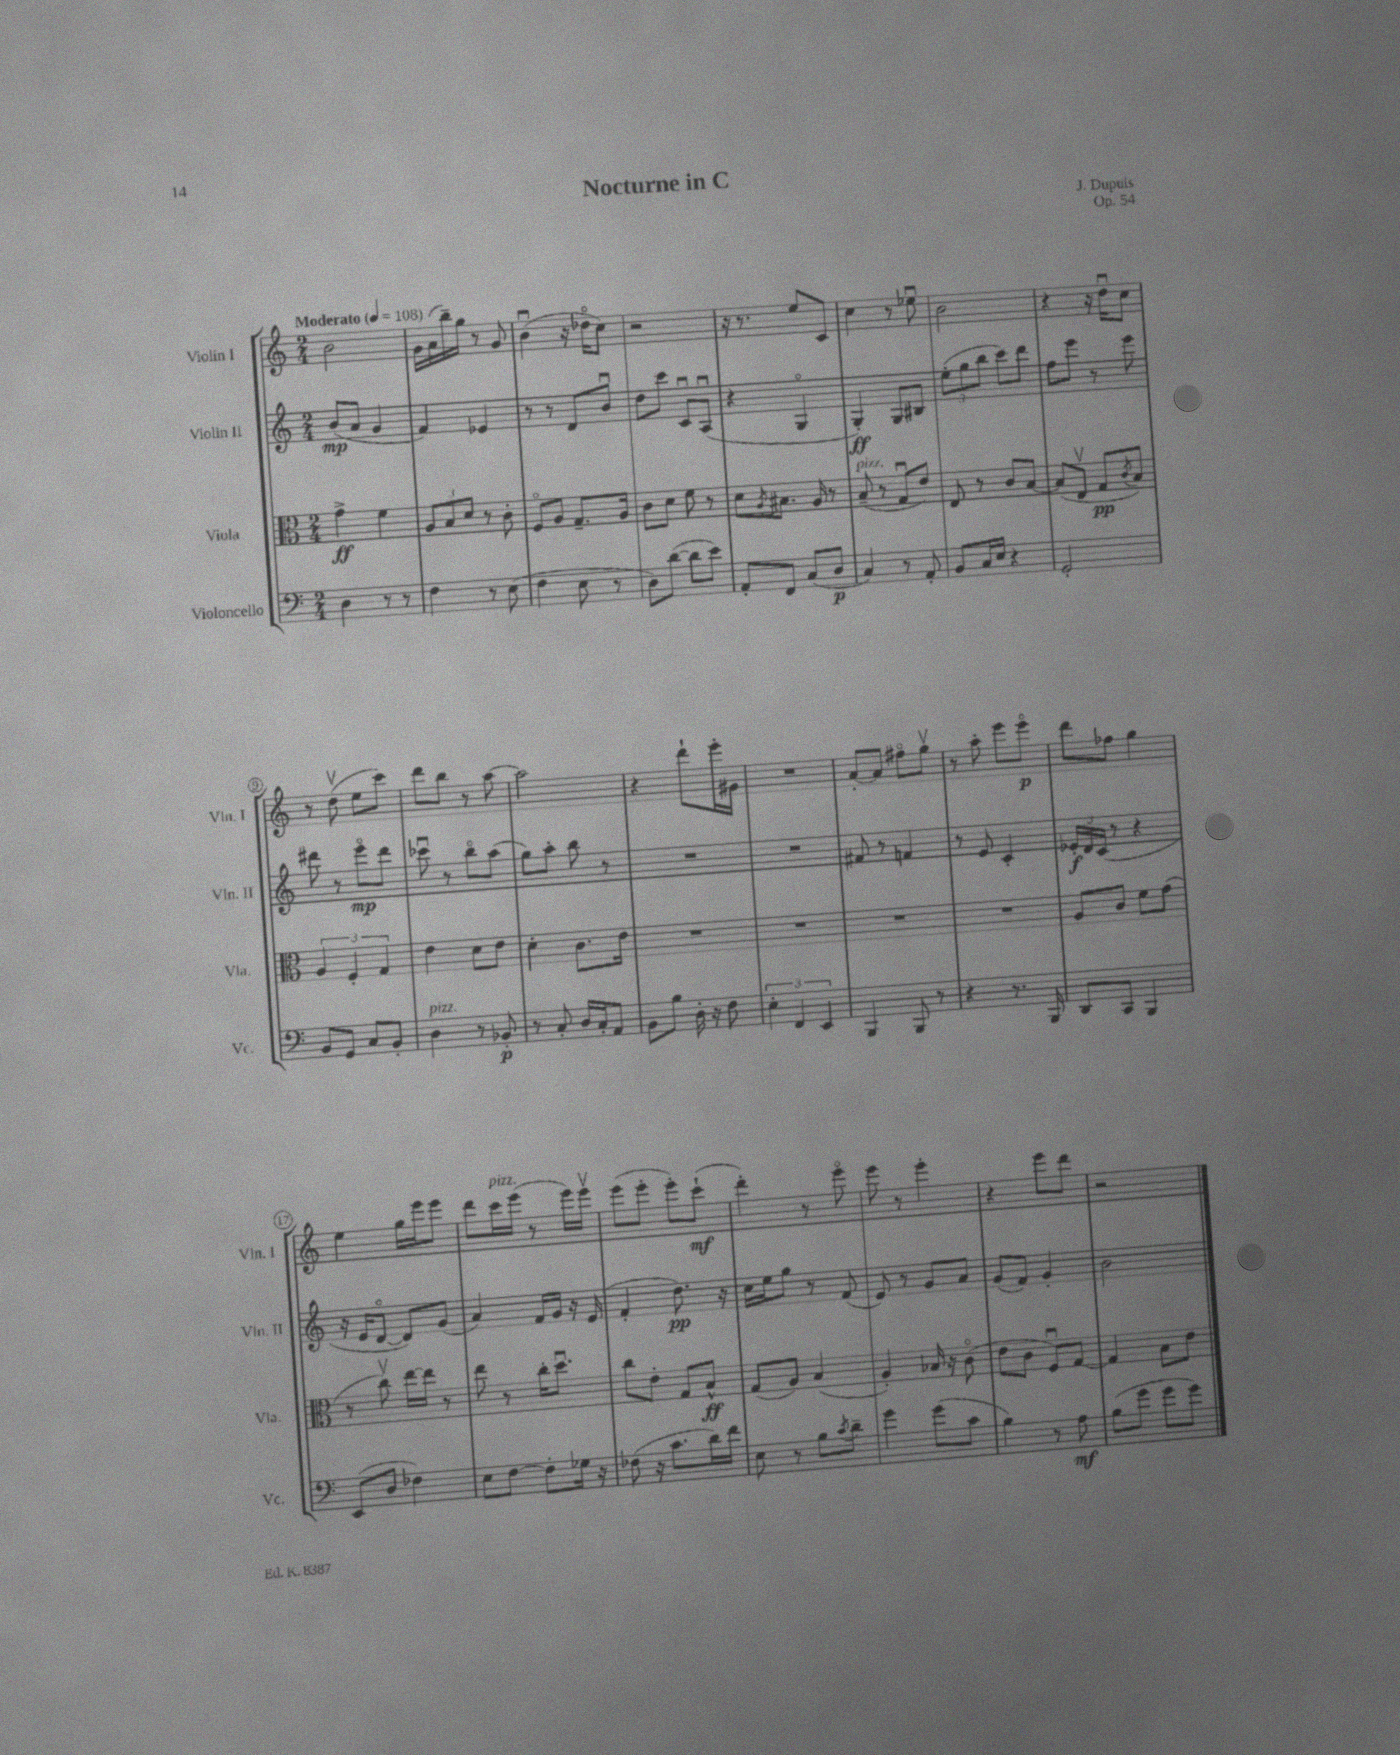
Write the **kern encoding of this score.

**kern	**kern	**kern	**kern
*staff4	*staff3	*staff2	*staff1
*clefF4	*clefC3	*clefG2	*clefG2
*k[]	*k[]	*k[]	*k[]
*M2/4	*M2/4	*M2/4	*M2/4
*MM108	*MM108	*MM108	*MM108
4D	4g^	(8b	2b
.	.	8a	.
8r	4f	4g	.
8r	.	.	.
=	=	=	=
4F	12A	4f)	16g
.	.	.	(16a
.	12B	.	.
.	.	.	16bb~)
.	12d	.	.
.	.	.	16gg
8r	8r	4e-	8r
(8E	8c'	.	8g
=	=	=	=
4F	8Fo	8r	(4bu
.	8A	8r	.
8E	8.G~	8d	16r
.	.	.	16dd-o
8r	.	8bu	8cc)
.	16A	.	.
=	=	=	=
8D)	8c	8dd	2r
([8d	8d	8ccc	.
8d]	8f	8cu	.
8e)	8r	(8Au	.
=	=	=	=
8AA'	8d	4r	16r
.	.	.	8.r
.	8qA	.	.
8FF	8.B#	.	.
(8C	.	4Go	8ee
.	16A	.	.
8D	8r	.	8c
=	=	=	=
4C)	(8B~	4G')	4cc
.	8r	.	.
8r	8Gu	8G	8r
8AA'	8e)	8B#	8ee-u
=	=	=	=
8BB	8E	(12ee'	2b
.	.	12gg	.
16C	8r	.	.
.	.	12bb	.
16E	.	.	.
4r	8c	8ccc)	.
.	[8B	8ddd	.
=	=	=	=
2GG'	(8B]	8ff	4r
.	8Ev	8eee	.
.	8G	8r	16r
.	.	.	16ddu
.	8qc	.	.
.	8B)	8eee	8cc
=	=	=	=
8BB	6A	8ddd#	8r
8GG	.	8r	(8ddv
.	6F'	.	.
8C	.	8eeeo	8ee
.	6G	.	.
8BB'	.	8ddd#	8ccc)
=	=	=	=
4D	4e	8ccc-u	8ddd
.	.	8r	8bb
8r	8d	8bbo	8r
8BB-'	8e	(8aa	[8aa
=	=	=	=
8r	4d'	8gg)	2aa]
8C'	.	8aa'	.
16D	8.c	8bb	.
16C'	.	.	.
8AA	.	8r	.
.	16e	.	.
=	=	=	=
8BB	2r	2r	4r
8B	.	.	.
16D'	.	.	8ddd`
16r	.	.	.
8F	.	.	16eee'
.	.	.	16g#
=	=	=	=
6E'	2r	2r	2r
6FF	.	.	.
6EE	.	.	.
=	=	=	=
4BBB	2r	8f#	[8a'
.	.	8r	8a]
8BBB	.	4f	8ff#o
8r	.	.	8ggv
=	=	=	=
4r	2r	8r	8r
.	.	8e	8aa'
8.r	.	4c'	8eee
.	.	.	8eeeo
16BBB	.	.	.
=	=	=	=
8DD	8A	24e-'	8ddd
.	.	24d	.
.	.	(24c	.
8CC	8c	8r	8ff-
4BBB	8f	4r	4gg
.	(8g	.	.
=	=	=	=
(8EE	8r	16r	4ee
.	.	16e	.
8D	8ccv)	[8do	.
4F-)	[16ee	8d])	16gg
.	16ee]	.	16eee
.	8r	(8g	8eee
=	=	=	=
8E	8ee	4a)	8ddd
[8F	8r	.	16ccc
.	.	.	(16eee
8F']	16cc'	16f	8r
.	8.ddu	16g	.
16G-	.	16r	16eee)
16r	.	(16e	16eeev
=	=	=	=
(8F-	8cc	4f'	(8eee
16r	8e'	.	8eee'
8.c	.	.	.
.	8G	8.dd)	8eee')
16d)	8B^^	.	(8ccc`
16f	.	16r	.
=	=	=	=
8E	(8G	16cc	4ddd')
.	.	16ee	.
8r	8A)	8gg	.
8B	(4B	8r	8r
8qc	.	.	.
8d~	.	(8f	8eeeo
=	=	=	=
4g	4A')	8e)	8eee
.	.	8r	8r
(8g	16B-	8g	4eee'
.	16r	.	.
8c	(8co	8a	.
=	=	=	=
4B)	8e	(8g	4r
.	8c	8f)	.
8r	8Fu)	4g'	8eee
8A	[8G	.	8ddd
=	=	=	=
(8B	4G]	2b	2r
8g	.	.	.
8g	8B	.	.
8g)	8e	.	.
==	==	==	==
*-	*-	*-	*-
